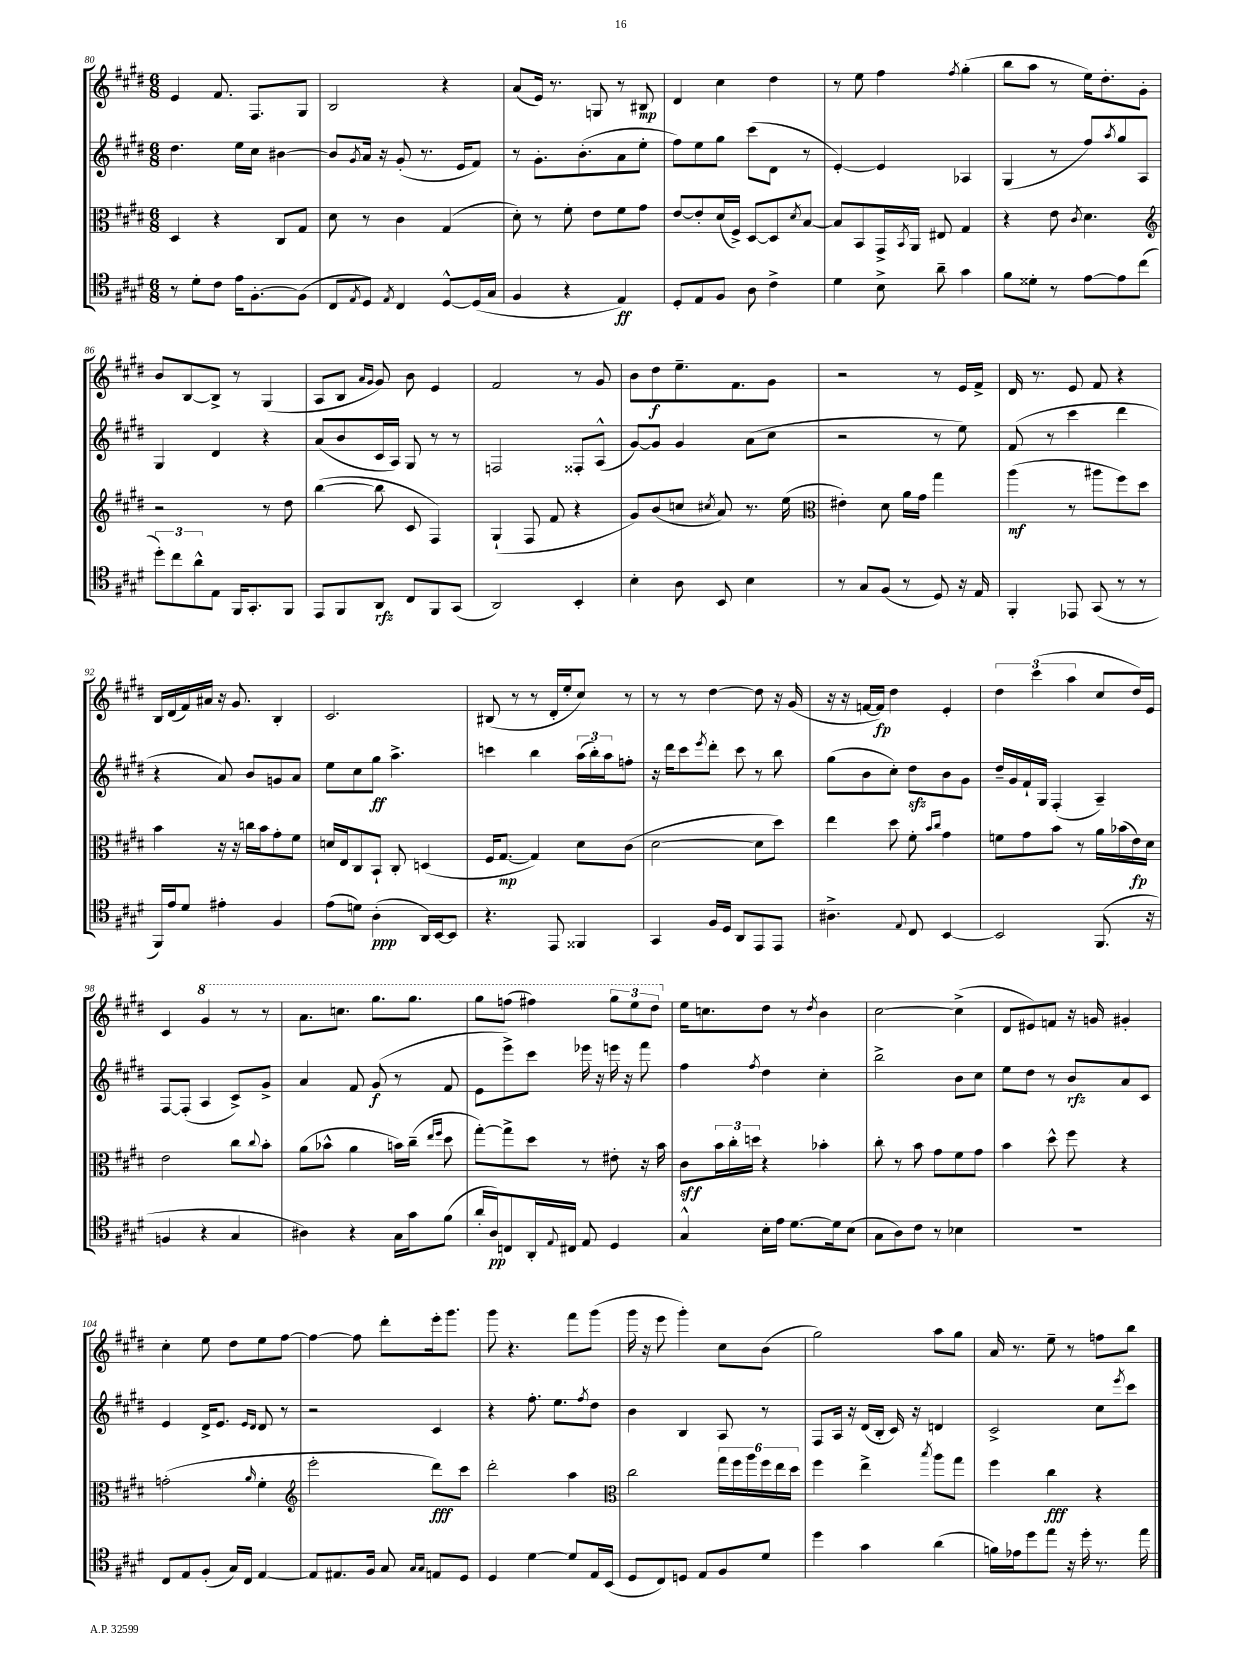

**kern	**kern	**kern	**kern
*staff4	*staff3	*staff2	*staff1
*clefC4	*clefC3	*clefG2	*clefG2
*k[f#c#g#d#]	*k[f#c#g#d#]	*k[f#c#g#d#]	*k[f#c#g#d#]
*M6/8	*M6/8	*M6/8	*M6/8
8r	4D#/	4.dd#\	4e/
8d#'\L	.	.	.
8c#\J	4r	.	8.f#/
16e\LK	.	16ee\LL	.
[8.F#'\	.	16cc#\JJ	8.F#/L
.	8C#/L	[4b#\	.
(8F#\]J	8G#/J	.	8G#/J
=	=	=	=
8C#/L	8d#\	8b#/]L	2B/
8qE/	.	8qg#/	.
8D#/J)	8r	16a/Jk	.
.	.	16r	.
8qE/	.	.	.
4C#/	4c#\	(8g#'/	.
.	.	8.r	.
[8D#^^/L	(4G#/	.	4r
.	.	16e/LK	.
(16D#/]L	.	8f#/J)	.
16G#/JJ	.	.	.
=	=	=	=
4F#/	8d#'\)	8r	(8a/L
.	8r	8.g#'\L	16e/Jk)
.	.	.	8.r
4r	8f#'\	.	.
.	.	(8.b'\	.
.	8e\L	.	8G/
4E/)	8f#\	8a\	8r
.	8g#\J	8ee'\J	8B#/
=	=	=	=
8D#'/L	[8e/L	8ff#\L)	4d#/
8E/	8e'/]	8ee\	.
8F#/J	(16d#/L	8gg#\J	4cc#\
.	16F#^/JJ)	.	.
8A\	[8D#/L	(8ccc#\L	.
4c#^\	8D#/]	8d#\J	4dd#\
.	8qd#/	.	.
.	[8B/J	8r	.
=	=	=	=
4d#\	8B/]L	[4e'/)	8r
.	8BB/	.	8ee\
8B^\	16GG#^/L	4e/]	4ff#\
.	8qBB/	.	.
.	16AA/JJ	.	.
8a~\	8E#/	.	.
.	.	.	8qff#/
4g#\	4G#/	4A-/	(4gg#'\
=	=	=	=
8f#\L	4r	(4G#/	8bb\L
8d##'\J	.	.	8aa\J
8r	8e\	8r	8r
.	8qc#/	.	.
[8e\L	4.d#\	8ff#/L)	16ee\LK)
.	.	.	8.dd#'\
.	.	8qaa/	.
8e\]	.	8gg#/	.
(8cc#\J	.	8A/J	8g#'\J
=	=	=	=
*	*clefG2	*	*
12dd#'\L)	2r	4G#/	8b/L
12cc#\	.	.	.
.	.	.	[8B/
12a^^\	.	.	.
8E\J	.	4d#/	8B^/]J
16FF#/LK	.	.	8r
8.GG#'/	.	.	.
.	8r	4r	(4G#/
8FF#/J	8dd#\	.	.
=	=	=	=
8EE/L	([4bb\	(8a/L	8A/L
8FF#/	.	8b/	8B/J
.	.	.	16qqa/LL
.	.	.	16qqg#/JJ
8AA/J	8bb\]	16c#/L	8g#/)
.	.	16A/JJ)	.
8C#/L	8c#/	8G#/	8b\
8FF#/	4F#/)	8r	4e/
(8GG#/J	.	8r	.
=	=	=	=
2AA/)	(4G#`/	2F/	2f#/
.	8F#/	.	.
.	8f#/	.	.
4BB'/	4r	8F##'/L	8r
.	.	(8A^^/J	8g#/
=	=	=	=
4B'\	8g#/L)	[8g#/L)	8b\L
.	(8b/	8g#/]J	8dd#\
8A\	8cc/J	4g#/	8.ee~\
.	8qcc#/	.	.
8BB/	8a/)	.	.
.	.	.	8.f#\
4B\	8.r	(8a\L	.
.	.	8cc#\J	8g#\J
.	(16ee\	.	.
=	=	=	=
*	*clefC3	*	*
8r	4e#'\)	2r	2r
8G#/L	.	.	.
(8F#/J	8d#\	.	.
8r	16a\LL	.	.
.	16g#\JJ	.	.
8D#/)	4gg#\	8r	8r
16r	.	8ee\)	16e/LL
16E/	.	.	16f#^/JJ
=	=	=	=
4FF#'/	(4aa\	(8f#/	16d#/
.	.	.	8.r
.	.	8r	.
8EE-/	8r	4ccc#\	8e/
(8GG#/	8aa#\L	.	8f#/
8r	8ff#\)	4ddd#\	4r
8r	8dd#\J	.	.
=	=	=	=
16FF#/LL)	4b\	4r	16B/LL
16e/J	.	.	(16d#/
8d#/J	.	.	16f#/)
.	.	.	16a#/JJ
4e#'\	16r	8a/)	16r
.	16r	.	8.g#/
.	16cc\LL	8b/L	.
.	16b\J	.	.
4F#/	8g#'\	8g/	4B'/
.	8f#\J	8a/J	.
=	=	=	=
(8e\L	16d/LL	8ee\L	2.c#/
.	16E/J	.	.
8d\J)	8C#/	8cc#\	.
(4A'\	8BB`/J	8gg#\J	.
.	8C#'/	4.aa^\	.
16AA/LL)	(4D/	.	.
[16BB/J	.	.	.
8BB/]J	.	.	.
=	=	=	=
4.r	16F#/LK	4ccc\	(8B#/
.	[8.G#/J	.	.
.	.	.	8r
.	4G#/])	4bb\	8r
8EE/	.	.	16d#'/LL
.	.	.	16ee'/J
4FF##/	8d#\L	(24aa\LL	8cc#/J)
.	.	24bb'\)	.
.	.	24aa\J	.
.	(8c#\J	8ff'\J	8r
=	=	=	=
4GG#/	[2d#\	16r	8r
.	.	16ddd#\LK	.
.	.	8ccc#\	8r
.	.	8qeee/	.
16F#/LL	.	8ddd#'\J	[4dd#\
16D#/JJ	.	.	.
8AA/L	.	8ccc#\	.
8EE/	8d#\]L	8r	8dd#\]
8EE/J	8dd#\J)	8bb\	16r
.	.	.	(16g#/
=	=	=	=
4.A#^\	4ee\	(8gg#\L	16r
.	.	.	16r
.	.	8b\	[16f/LL
.	.	.	16f/]JJ)
.	8dd#\	8cc#'\J)	4dd#\
8qqE/	.	.	.
8C#/	8f#'\	8dd#\L	.
.	16qqb/LL	.	.
.	16qqcc#/JJ	.	.
[4BB/	4g#\	8b\	4e'/
.	.	8g#\J	.
=	=	=	=
2BB/]	8f\L	16dd#~/LL	6dd#\
.	.	16g#/	.
.	8g#\	16f#`/	.
.	.	.	(6ccc#\
.	.	16G#/JJ	.
.	8b\J	(4F#'/	.
.	.	.	6aa\
.	8r	.	.
(8.FF#/	16a\LL	4A~/)	8cc#/L
.	(16b-\	.	.
.	16e\)	.	16dd#/L)
16r	16d#\JJ	.	16e/JJ
=	=	=	=
4F/	2e\	[8F#/L	4c#/
.	.	(8F#'/]J	.
4r	.	4A/	4gg#/
4G#/	8cc#\L	8c#^/L)	8r
.	8qqcc#/	.	.
.	8b'\J	8g#^/J	8r
=	=	=	=
4A#\)	(8a\L	4a/	8.aa\L
.	8b-^^\J	.	.
.	.	.	8.ccc\J
4r	4a\	8f#/	.
.	.	(8g#/	8.ggg#\L
16G#\LL	16b\LL)	8r	.
16g#\J	(16cc#~\JJ	.	8.ggg#\J
.	16qqee/LL	.	.
.	16qqff#/JJ	.	.
(8f#\J	8dd#\	8f#/	.
=	=	=	=
16a'/LL	[8gg#'\L)	8e\L	8ggg#\L
16A/J)	.	.	.
8C/	8gg#^\]	8eee^\)	(8fff\J
16AA'/L	8dd#\J	8ccc#\J	4fff#\)
8qqE/	.	.	.
16C#/JJ	.	.	.
8E/	8r	16eee-\	.
.	.	16r	.
4D#/	8e#'\	16eee\	12ggg#\L
.	.	16r	.
.	.	.	12eee\
.	16r	8fff#\	.
.	.	.	12ddd#\J
.	16b\	.	.
=	=	=	=
4G#^^/	8c#\L	4ff#\	16ee\LK
.	.	.	8.cc\
.	24b\L	.	.
.	24cc#'\	.	.
.	24dd\JJ	.	.
.	.	8qff#/	.
16B'\LL	4r	4dd#\	8dd#\J
16e\JJ	.	.	.
[8.d#\L	.	.	8r
.	.	.	8qdd#/
.	4b-'\	4cc#'\	4b\
16d#\]k	.	.	.
(8B\J	.	.	.
=	=	=	=
8G#\L	8cc#'\	2bb^\	[2cc#\
8A\)	8r	.	.
8c#\J	8b\	.	.
8r	8g#\L	.	.
4B-\	8f#\	8b\L	(4cc#^\]
.	8g#\J	8cc#\J	.
=	=	=	=
2.r	4b\	8ee\L	8d#/L
.	.	8dd#\J	8e#/)
.	8dd#^^\	8r	8f/J
.	8ff#\	8b/L	16r
.	.	.	16g/
.	4r	8a/	4g#'/
.	.	8c#/J	.
=	=	=	=
8C#/L	(2g'\	4e/	4cc#'\
8E/	.	.	.
(8F#'/J	.	16d#^/LK	8ee\
.	.	8.e/J	.
16G#/LL)	.	.	8dd#\L
16C#/JJ	.	.	.
.	.	16qqe/LL	.
.	16qqa/	16qqd#/JJ	.
[4E/	4f#'\	8d#/	8ee\
.	.	8r	[8ff#\J
=	=	=	=
*	*clefG2	*	*
8E/]L	2eee'\	2r	4ff#\_
8.E#/	.	.	.
.	.	.	8ff#\]
16F#/Jk	.	.	.
8G#/	.	.	8ddd#'\L
16qqG#/LL	.	.	.
16qqG#/JJ	.	.	.
8E/L	8ddd#\L)	4c#/	16eee'\k
.	.	.	8.ggg#\J
8D#/J	8ccc#\J	.	.
=	=	=	=
4D#/	2ddd#'\	4r	8ggg#\
.	.	.	4.r
[4d#\	.	8.ff#'\	.
.	.	8.ee\L	.
8d#/]L	4aa\	.	8fff#\L
.	.	8qff#/	.
16E/L	.	8dd#\J	(8ggg#\J
(16BB/JJ	.	.	.
=	=	=	=
*	*clefC3	*	*
8D#/L	2cc#\	4b\	16ggg#\
.	.	.	16r
8C#/)	.	.	8eee\
8D/J	.	4B/	4ggg#'\)
8E/L	.	.	.
8F#/	24gg#\LL	8A/	8cc#\L
.	24ff#\	.	.
.	24aa\	.	.
8d#/J	24ff#\	8r	(8b\J
.	24ee\	.	.
.	24dd#\JJ	.	.
=	=	=	=
4dd#\	4ff#\	8F#/L	2gg#\)
.	.	16A/Jk	.
.	.	16r	.
4g#\	4ee^\	(16d#/LL	.
.	.	16B'/JJ	.
.	.	16c#/)	.
.	.	16r	.
.	8qbb/	.	.
(4a\	8aa\L	4d/	8aa\L
.	8gg#\J	.	8gg#\J
=	=	=	=
16f\LL)	4ff#\	2c#^/	16a/
16e-\J	.	.	8.r
8dd#\	.	.	.
8ee\J	4cc#\	.	8ee~\
16r	.	.	8r
16dd#'\	.	.	.
8.r	4r	8cc#\L	8ff\L
.	.	8qeee/	.
.	.	8ccc#\J	8bb\J
16ee\	.	.	.
==	==	==	==
*-	*-	*-	*-
